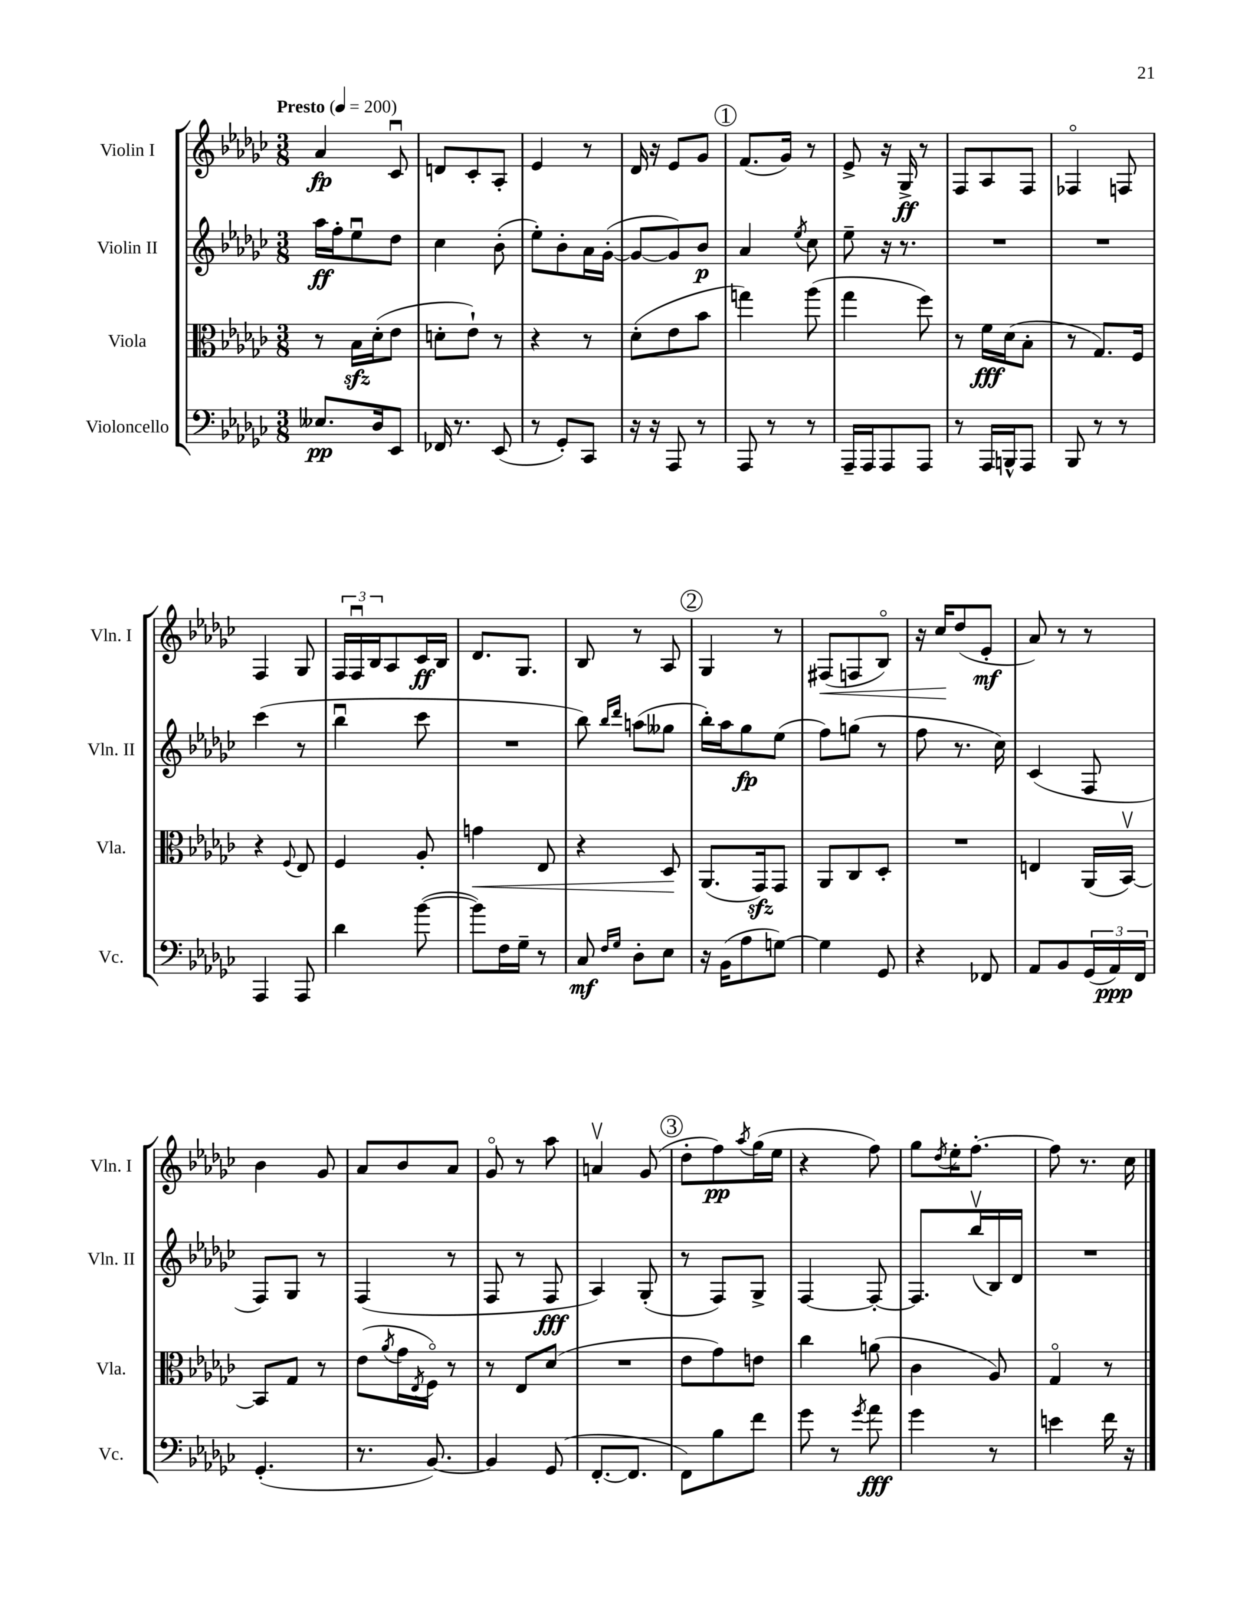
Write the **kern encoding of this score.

**kern	**kern	**kern	**kern
*staff4	*staff3	*staff2	*staff1
*clefF4	*clefC3	*clefG2	*clefG2
*k[b-e-a-d-g-c-]	*k[b-e-a-d-g-c-]	*k[b-e-a-d-g-c-]	*k[b-e-a-d-g-c-]
*M3/8	*M3/8	*M3/8	*M3/8
*MM200	*MM200	*MM200	*MM200
8.E--/L	8r	16aa-\LL	4a-/
.	.	16ff'\J	.
.	16B-\LL	8ee-u\	.
16D-/k	(16d-'\J	.	.
8EE-/J	8e-\J	8dd-\J	8c-u/
=	=	=	=
16FF-/	8d'\L	4cc-\	8d/L
8.r	.	.	.
.	8e-`\J)	.	8c-'/
(8EE-/	8r	(8b-'\	8A-'/J
=	=	=	=
8r	4r	8ee-'\L)	4e-/
8GG-'/L)	.	8b-'\	.
8CC-/J	8r	16a-\L	8r
.	.	([16g-'\JJ	.
=	=	=	=
16r	(8d-'\L	8g-/_L	16d-/
16r	.	.	16r
8AAA-/	8e-\	8g-/])	8e-/L
8r	8b-\J	8b-/J	8g-/J
=	=	=	=
8AAA-/	4gg\)	4a-/	(8.f/L
8r	.	.	.
.	.	.	16g-/Jk)
.	.	8qee-/	.
8r	(8aa-\	8cc-\	8r
=	=	=	=
16AAA-~/LL	4gg-\	8ee-~\	8e-^/
16AAA-/J	.	.	.
8AAA-/	.	16r	16r
.	.	8.r	16G-^/
8AAA-/J	8ff\)	.	8r
=	=	=	=
8r	8r	4.r	8F/L
16AAA-/LL	16f\LL	.	8A-/
16BBB^^/J	(16d-\J	.	.
8AAA-/J	8B-'\J	.	8F/J
=	=	=	=
8BBB-/	8r	4.r	4F-o/
8r	8.G-/L)	.	.
8r	.	.	8F/
.	16F/Jk	.	.
=	=	=	=
4AAA-/	4r	(4ccc-\	4F/
.	8qqF/	.	.
8AAA-/	8E-/	8r	8G-/
=	=	=	=
4d-\	4F/	4bb-u\	24F/LL
.	.	.	24Fu/
.	.	.	24B-/J
.	.	.	8A-/
([8b-\	8A-'/	8ccc-\	16c-/L
.	.	.	16B-/JJ
=	=	=	=
8b-\]L)	4g\	4.r	8.d-/L
16F\L	.	.	.
16G-~\JJ	.	.	8.G-/J
8r	8E-/	.	.
=	=	=	=
8C-/	4r	8bb-\)	8B-/
16qqF/LL	.	16qqbb-/LL	.
16qqG-/JJ	.	16qqddd-/JJ	.
8D-'\L	.	(8aa\L	8r
8E-\J	8D-/	8gg--\J	8A-/
=	=	=	=
16r	(8.AA-/L	16bb-'\LL)	4G-/
(16BB-\LK	.	16aa-\J	.
8A-\	.	8gg-\	.
.	16GG-/k)	.	.
[8G\J)	8GG-/J	(8ee-\J	8r
=	=	=	=
4G\]	8AA-/L	8ff\L)	(8F#/L
.	8C-/	(8gg\J	8F/
8GG-/	8D-'/J	8r	8B-o/J)
=	=	=	=
4r	4.r	8ff\	16r
.	.	.	16cc-/LK
.	.	8.r	(8dd-/
8FF-/	.	.	8e-'/J
.	.	16cc-\)	.
=	=	=	=
8AA-/L	4E/	(4c-/	8a-/)
8BB-/	.	.	8r
(24GG-/L	(16AA-/LL	8F/	8r
24AA-/)	.	.	.
.	[16BB-v/JJ)	.	.
24FF/JJ	.	.	.
=	=	=	=
(4.GG-'/	8BB-/]L	8F/L)	4b-\
.	8G-/J	8G-/J	.
.	8r	8r	8g-/
=	=	=	=
8.r	(8e-\L	(4F/	8a-/L
.	8qa-/	.	.
.	16g-\L	.	8b-/
.	8qE-/	.	.
[8.BB-/)	16Fo\JJ)	.	.
.	8r	8r	8a-/J
=	=	=	=
4BB-/]	8r	8F/	8g-o/
.	8E-/L	8r	8r
(8GG-/	(8d-/J	8F/	8aa-\
=	=	=	=
[8.FF'/L	4.r	4A-/)	4av/
8.FF/]J	.	.	.
.	.	(8G-'/	(8g-/
=	=	=	=
8FF\L)	8e-\L	8r	8dd-'\L
8B-\	8g-\)	8F/L)	8ff\)
.	.	.	8qaa-/
8f\J	8e\J	8G-^/J	(16gg-\L
.	.	.	16ee-\JJ
=	=	=	=
8g-\	4cc-\	[4F/	4r
8r	.	.	.
8qg-/	.	.	.
8a-\	(8a\	8F'/_	8ff\)
=	=	=	=
4g-\	4c-\	8.F/]L	8gg-\L
.	.	.	8qdd-/
.	.	.	16ee-'\K
.	.	(16bb-v/L	[8.ff'\J
8r	8A-/)	16B-/)	.
.	.	16d-/JJ	.
=	=	=	=
4e\	4G-o/	4.r	8ff\]
.	.	.	8.r
16f\	8r	.	.
16r	.	.	16cc-\
==	==	==	==
*-	*-	*-	*-
